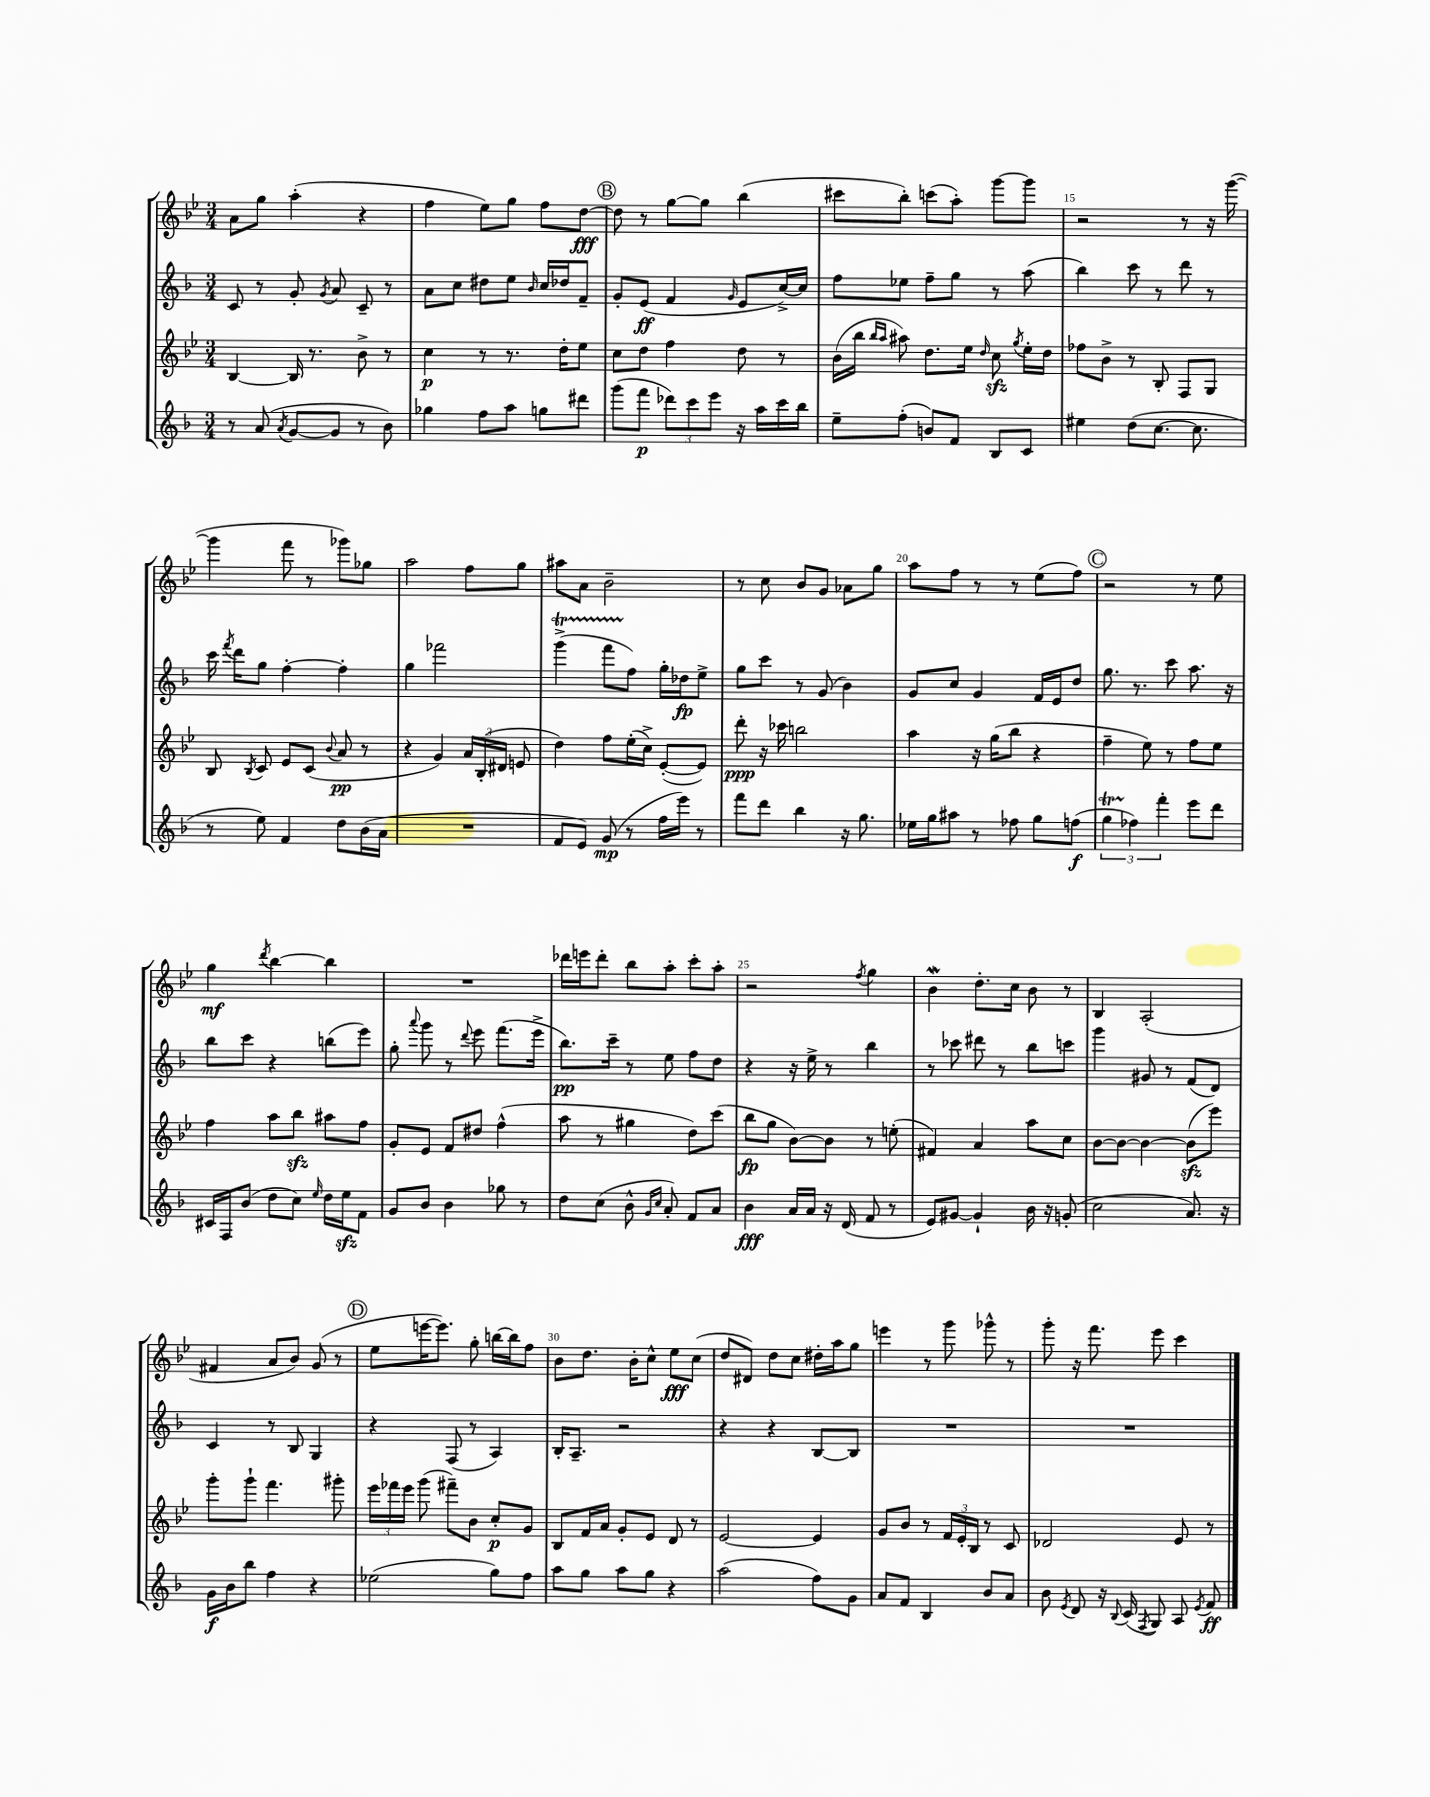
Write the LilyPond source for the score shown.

<<
\new StaffGroup <<
\new Staff = "s0" {
    \clef treble \key bes \major \numericTimeSignature \time 3/4
    \autoBeamOff a'8[ g''8] a''4-.( r4 |
    f''4 ees''8[) g''8] f''8[ d''8]~\fff |
    \mark \markup { \circle "B" } d''8 r8 g''8[~ g''8] bes''4( |
    cis'''8[ bes''8]-.) c'''8[( a''8]-.) g'''8[~ g'''8] |
    r2 r8 r16 g'''16~( |
    g'''4 f'''8 r8 ges'''8[) ges''8] |
    a''2 f''8[ g''8] |
    ais''8[ a'8] bes'2-- |
    r8 c''8 bes'8[ g'8] aes'8[ g''8] |
    a''8[ f''8] r8 r8 ees''8[( f''8]) |
    \mark \markup { \circle "C" } r2 r8 ees''8 |
    g''4\mf \acciaccatura { d'''8 } bes''4~ bes''4 |
    R2. |
    des'''16[ e'''16 des'''8]-. bes''8[ a''8]-. c'''8[-. a''8]-. |
    r2 \acciaccatura { f''8 } g''4 |
    bes'4\mordent d''8.[-. c''16] bes'8 r8 |
    bes4 a2-.( |
    fis'4 a'8[ bes'8]) g'8( r8 |
    \mark \markup { \circle "D" } ees''8[ e'''16~ e'''8.]) g''8-. b''16[~ b''16 f''8] |
    bes'8[ d''8.] bes'16[-. c''8]-^ ees''8[\fff c''8]( |
    d''8[ dis'8]) d''8[ c''8] dis''16[-. a''16 g''8] |
    e'''4 r8 g'''8 ges'''8-^ r8 |
    g'''8-. r16 f'''8. ees'''8 c'''4 \bar "|." |
}
\new Staff = "s1" {
    \clef treble \key f \major \numericTimeSignature \time 3/4
    \autoBeamOff c'8 r8 g'8-. \acciaccatura { g'8 } a'8 c'8-- r8 |
    a'8[ c''8] dis''8[ e''8] \grace { bes'16 } c''16[ des''16 f'8]-- |
    \mark \markup { \circle "B" } g'8[-. e'8]\ff( f'4 \grace { g'16 } e'8[ c''16~->) c''16] |
    f''8[ ees''8] f''8[-- g''8] r8 a''8( |
    bes''4) c'''8 r8 d'''8 r8 |
    c'''16 \acciaccatura { f'''8 } d'''16[ g''8] f''4~-. f''4-. |
    g''4 fes'''2 |
    g'''4->\startTrillSpan( f'''8[ f''8]\stopTrillSpan) g''16[-. des''16\fp e''8]-> |
    g''8[ c'''8] r8 g'8( bes'4) |
    g'8[ c''8] g'4 f'16[ e'16 d''8] |
    \mark \markup { \circle "C" } g''8. r8. c'''8 a''8. r16 |
    bes''8[ c'''8] r4 b''8[( e'''8]) |
    g''8-. \appoggiatura { a'''8 } g'''8 r8 \appoggiatura { d'''8 } e'''8 f'''8.[( e'''16]-> |
    bes''8.[\pp) c'''16]-- r8 e''8 f''8[ d''8] |
    r4 r16 e''16-> r8 bes''4 |
    r8 ces'''8 dis'''8 r8 bes''8[ c'''8] |
    g'''4 gis'8 r8 f'8[( d'8]) |
    c'4 r8 bes8 g4 |
    \mark \markup { \circle "D" } r4 f8( r8 a4) |
    bes16[-. a8.]-- r2 |
    r4 r4 bes8[~ bes8] |
    R2. |
    R2. \bar "|." |
}
\new Staff = "s2" {
    \clef treble \key bes \major \numericTimeSignature \time 3/4
    \autoBeamOff bes4~ bes16 r8. bes'8-> r8 |
    c''4\p r8 r8. d''16[-. ees''8] |
    \mark \markup { \circle "B" } c''8[ d''8] f''4 d''8 r8 |
    bes'16[( bes''16] \grace { bes''16[ a''16] } ais''8) d''8.[ ees''16] \grace { d''16 } c''8\sfz \acciaccatura { g''8 } ees''16[-. d''16] |
    fes''8[ bes'8]-> r8 bes8-. f8[ g8] |
    bes8 \acciaccatura { bes8 } c'8 ees'8[ c'8]( \appoggiatura { bes'8 } a'8\pp r8 |
    r4 g'4) \tuplet 3/2 { a'16[ bes16-.( dis'16] } e'8 |
    d''4) f''8[ ees''16-.( c''16]->) ees'8[~-.( ees'8]) |
    d'''8-.\ppp r16 ces'''16 b''2 |
    a''4 r16 g''16[( bes''8] r4 |
    \mark \markup { \circle "C" } f''4-- ees''8) r8 f''8[ ees''8] |
    f''4 a''8[ bes''8]\sfz ais''8[ f''8] |
    g'8[-. ees'8] f'8[ dis''8] f''4-^( |
    a''8 r8 gis''4 d''8[) c'''8]( |
    bes''8[\fp g''8] bes'8[~) bes'8] r8 e''8-.( |
    fis'4) a'4 a''8[ c''8] |
    bes'8[~ bes'8]~ bes'4~ bes'8[\sfz( ees'''8]) |
    g'''8[-. g'''8]-! f'''4. gis'''8-. |
    \mark \markup { \circle "D" } \tuplet 3/2 { ees'''16[ fes'''16 ees'''16] } g'''8( fis'''8[--) bes'8] c''8[-.\p g'8] |
    bes8[ f'16 a'16] g'8[-. ees'8] d'8 r8 |
    ees'2~ ees'4 |
    g'8[ bes'8] r8 \tuplet 3/2 { f'16[ ees'16-. bes16] } r8 c'8 |
    des'2 ees'8 r8 \bar "|." |
}
\new Staff = "s3" {
    \clef treble \key f \major \numericTimeSignature \time 3/4
    \autoBeamOff r8 a'8( \acciaccatura { a'8 } g'8[~ g'8] r8 bes'8) |
    ges''4 f''8[ a''8] g''8[ dis'''8] |
    \mark \markup { \circle "B" } g'''8[( f'''8]\p \tuplet 3/2 { des'''8[) c'''8 e'''8] } r16 a''16[ c'''16 bes''16] |
    e''8[-- f''8]-.( b'8[) f'8] bes8[ c'8] |
    eis''4 d''8[( c''8.]~ c''8. |
    r8 e''8) f'4 d''8[ bes'16( a'16] |
    R2. |
    f'8[ e'8]) g'8\mp( r8 f''16[ e'''16]) r8 |
    f'''8[ d'''8] bes''4 r16 g''8. |
    ees''16[ g''16 ais''8] r8 fes''8 g''8[ f''8]\f( |
    \mark \markup { \circle "C" } \tuplet 3/2 { g''4\startTrillSpan fes''4\stopTrillSpan) f'''4-. } e'''8[ d'''8] |
    cis'16[ f16 bes'8]( d''8[ c''8]) \grace { e''16 } d''16[ e''16\sfz f'8] |
    g'8[ bes'8] bes'4 ges''8 r8 |
    d''8[ c''8]( bes'8-^ \grace { g'16[ c''16] } a'8-.) f'8[ a'8] |
    bes'4\fff a'16[ a'16] r16 d'16( f'8 r8 |
    e'8[) gis'8]~ gis'4-! bes'16 r16 g'8-.( |
    c''2 a'8.) r16 |
    g'16[\f bes'16 bes''8] f''4 r4 |
    \mark \markup { \circle "D" } ees''2( g''8[) f''8] |
    a''8[ g''8] a''8[ g''8] r4 |
    a''2( f''8[) g'8] |
    a'8[ f'8] bes4 bes'8[ a'8] |
    bes'8 \acciaccatura { e'8 } d'8 r16 \appoggiatura { bes8 } c'16( \acciaccatura { f8 } g8) a8 \acciaccatura { e'8 } f'8\ff \bar "|." |
}
>>
>>
\layout { \context { \Score currentBarNumber = #11 \override BarNumber.break-visibility = ##(#f #t #t) barNumberVisibility = #(every-nth-bar-number-visible 5) } }
